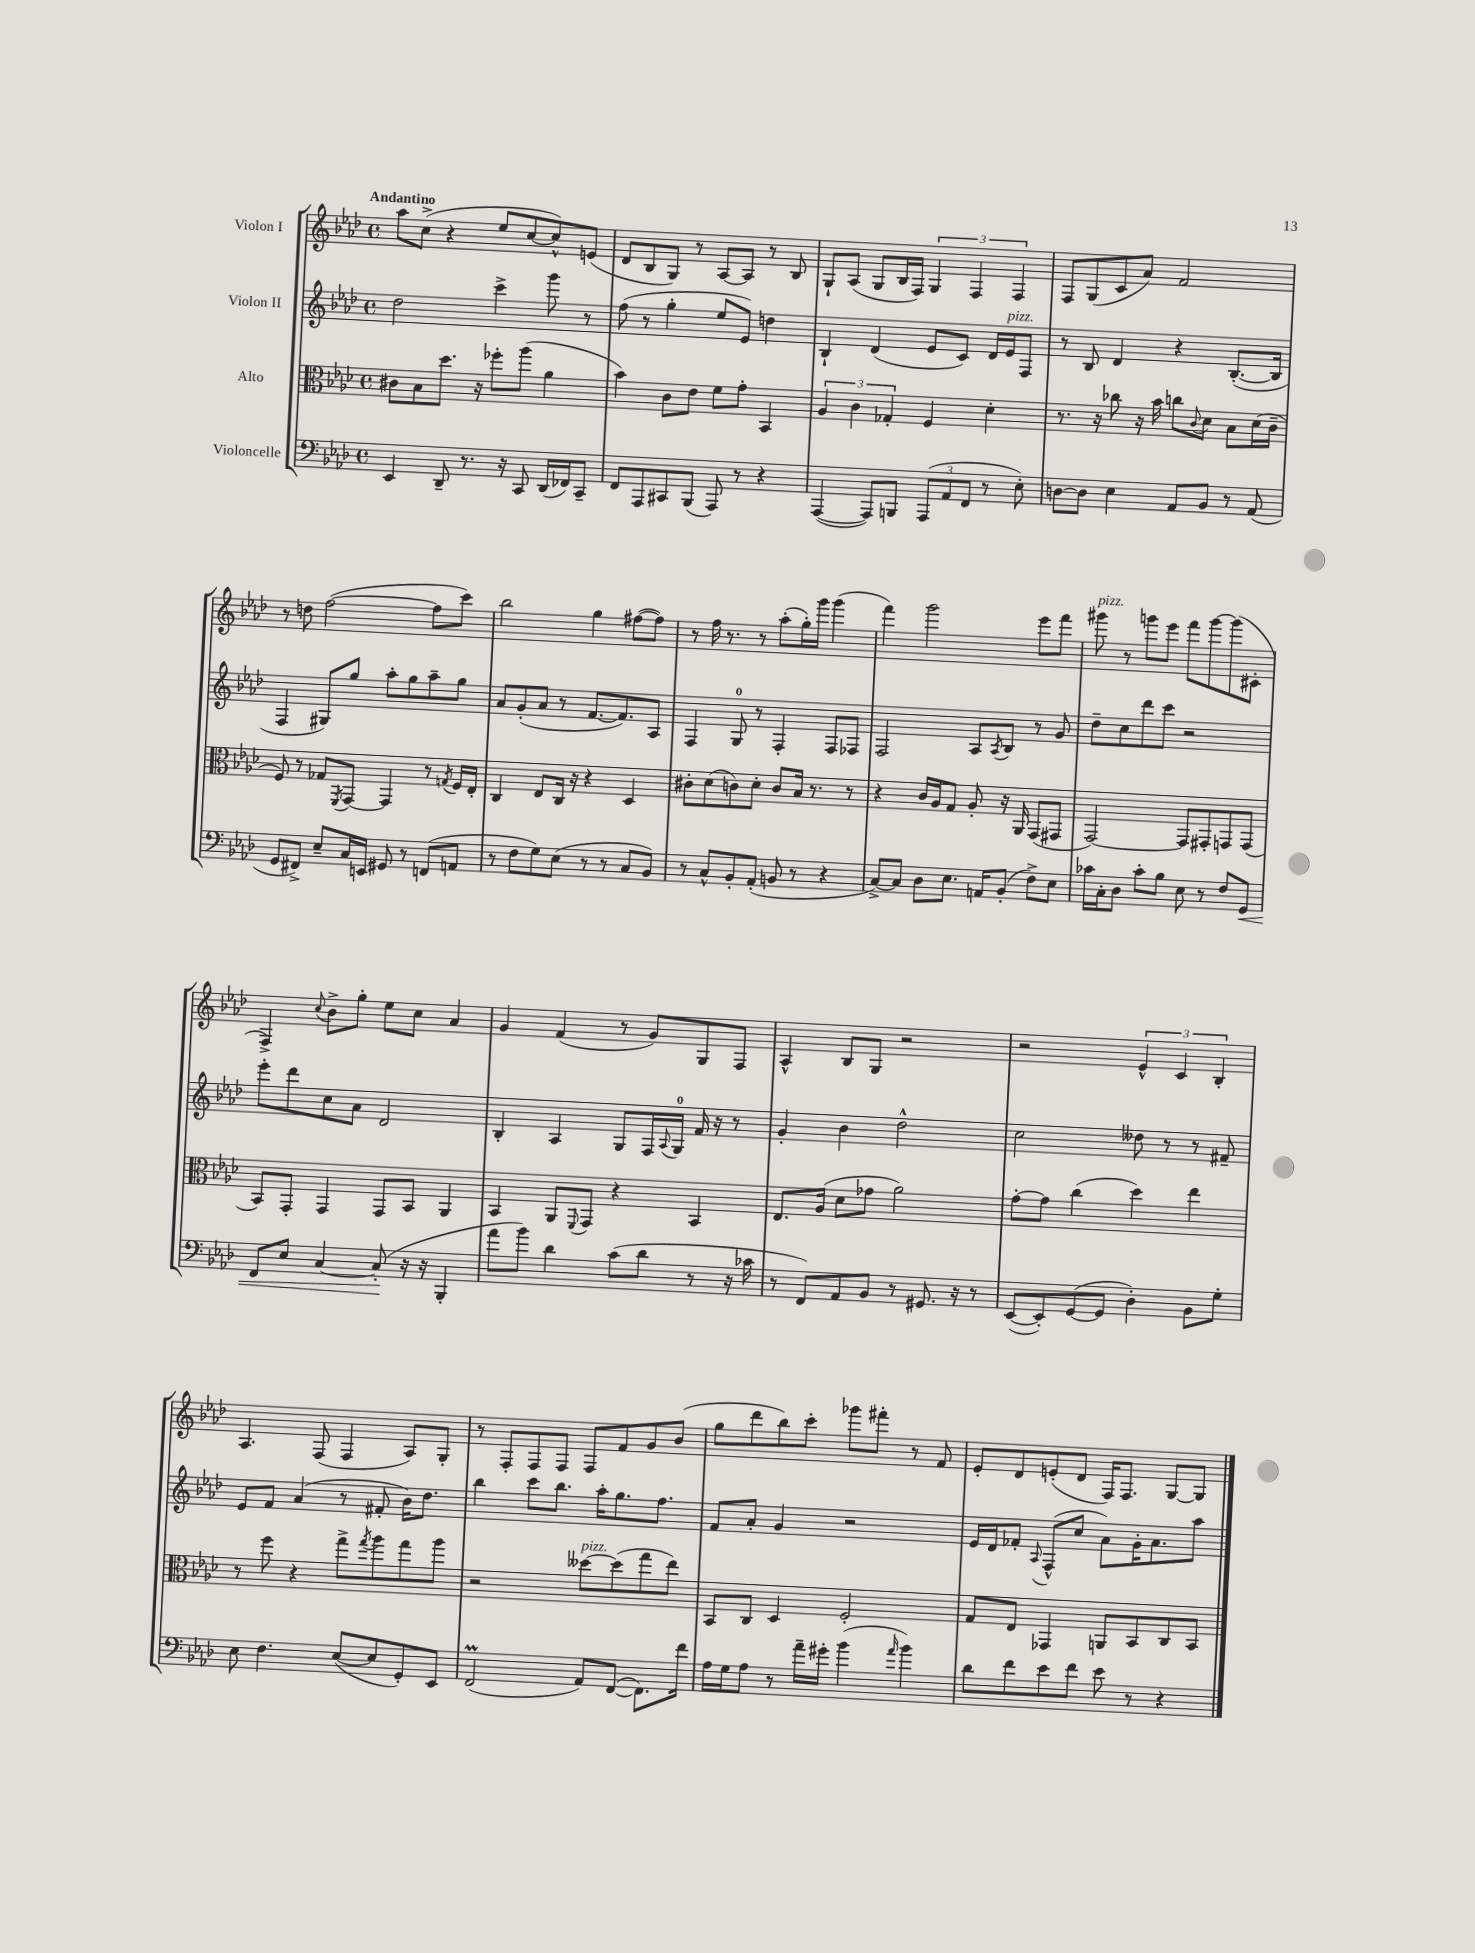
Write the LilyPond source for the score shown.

<<
\new StaffGroup <<
\new Staff = "s0" \with { instrumentName = "Violon I" } {
    \clef treble \key aes \major \defaultTimeSignature \time 4/4 \tempo "Andantino"
    aes''8 c''8->( r4 ees''8 c''8~ c''8-^) e'8( |
    des'8 bes8 g8) r8 aes8~ aes8 r8 bes8 |
    g8-! aes8( g8 bes16 f16) \tuplet 3/2 { g4 f4 f4 } |
    f8 g8( c'8 aes'8) f'2 |
    r8 d''8 f''2~( f''8 c'''8) |
    bes''2 g''4 fis''8~( fis''8) |
    r8 f''16 r8. r8 aes''8-.( g''16-.) g'''16 g'''4( |
    f'''4) g'''2 ees'''8 f'''8 |
    gis'''8^\markup { \italic "pizz." } r8 g'''8 ees'''8 f'''8 g'''8~ g'''8( cis'8-. |
    f4->) \appoggiatura { c''8 } bes'8-> g''8-. ees''8 c''8 aes'4 |
    g'4 f'4( r8 g'8) g8 f8 |
    aes4-^ bes8 g8 r2 |
    r2 \tuplet 3/2 { ees'4-^ c'4 bes4-. } |
    aes4. f8( f4 aes8) g8-. |
    r8 f8-. f8 f8 f8 f'8 g'8 bes'8( |
    g''8 des'''8 bes''8) c'''8-. ges'''8 fis'''8-. r8 f'8 |
    ees'8-. des'8 e'8-.( des'8 f16) f8. g8~ g8 \bar "|." |
}
\new Staff = "s1" \with { instrumentName = "Violon II" } {
    \clef treble \key aes \major \defaultTimeSignature \time 4/4
    des''2 c'''4-> g'''8 r8 |
    f''8( r8 g''4-. ees''8 ees'8) d''4 |
    bes4-! des'4( ees'8 c'8) des'16 ees'16^\markup { \italic "pizz." } f8 |
    r8 bes8 des'4 r4 bes8.~-.( bes16 |
    f4 gis8) g''8 aes''8-. g''8 aes''8-- g''8 |
    aes'8 g'8-.( aes'8 r8 f'8.~ f'8.) aes8 |
    f4 g8-0 r8 f4-. f8 fes8 |
    f2 aes8 \acciaccatura { aes8 } bes8 r8 g'8 |
    des''8-- c''8 des'''8 c'''8 r2 |
    ees'''8-. des'''8 c''8 aes'8 des'2 |
    bes4-. aes4 g8 f16 \appoggiatura { aes8 } g16-0 f'16 r16 r8 |
    g'4-. bes'4 des''2-^ |
    c''2 deses''8 r8 r8 fis'8-- |
    ees'8 f'8 aes'4( r8 fis'8-. bes'16) des''8. |
    bes''4 c'''8 bes''8. aes''16-. g''8. f''8. |
    f'8 aes'8-. g'4 r2 |
    ees'16 des'16 fes'8-. \appoggiatura { aes8 } f8-^( c''8 aes'8) g'16-. aes'8. aes''8 \bar "|." |
}
\new Staff = "s2" \with { instrumentName = "Alto" } {
    \clef alto \key aes \major \defaultTimeSignature \time 4/4
    cis'8 bes8 des''8. r16 fes''8-. aes''8( aes'4 |
    bes'4) c'8 ees'8 f'8 g'8-. bes,4 |
    \tuplet 3/2 { aes4 c'4 ges4-. } f4 des'4-. |
    r8. r16 ces''8 r16 bes'16 c''8 \appoggiatura { c'8 } des'8 bes8 des'16( c'16-- |
    f8) r8 ges8 \acciaccatura { f,8 } g,8~ g,4 r8 \acciaccatura { g8 } f16 ees16-. |
    c4 ees8 c16 r16 r4 des4 |
    cis'8-. des'8( c'8) des'8-. c'8 bes16 r8. r8 |
    r4 c'16 aes16 g8 aes8-. r16 aes,16 g,8( gis,8 |
    g,2~) g,8 gis,8-. g,8 g,8( |
    bes,8) g,8-. g,4 g,8 bes,8 aes,4 |
    bes,4 aes,8 \appoggiatura { f,8 } g,8 r4 bes,4 |
    ees8. aes16( des'8 ges'8 aes'2) |
    g'8~-. g'8 c''4( des''4) ees''4 |
    r8 f''8 r4 g''8-> \acciaccatura { g''8 } aes''8 g''8 aes''8 |
    r2 deses''8~^\markup { \italic "pizz." } deses''8( g''8 ees''8) |
    bes,8 c8 des4 f2-. |
    g8 ees8 ges,4 a,8 bes,8 c8 bes,8 \bar "|." |
}
\new Staff = "s3" \with { instrumentName = "Violoncelle" } {
    \clef bass \key aes \major \defaultTimeSignature \time 4/4
    ees,4 des,8-- r8. r16 c,8 des,16( fes,16) c,8-- |
    f,8 aes,,8 cis,8 bes,,8( aes,,8) r8 r4 |
    aes,,4~( aes,,8) b,,8 \tuplet 3/2 { aes,,8( aes,8 f,8 } r8 ees8-.) |
    d8~ d8 ees4 aes,8 bes,8 r8 aes,8( |
    g,8 fis,8->) ees8-- c16 e,16 gis,8 r8 f,8( a,8 |
    r8 f8 g8) ees8( r8 r8 c8 bes,8) |
    r8 c8-^ bes,8-. aes,8-.( b,8 r8 r4 |
    c8~->) c8 des8 ees8. a,16 bes,8-.( f8->) ees8 |
    ces'16 c16-. des8 ces'8-. bes8 ees8 r8 f8 g,8\< |
    f,8 ees8 c4~ c8-.\!( r16 r16 bes,,4-. |
    aes'8 bes'8) des'4 c'8( des'8 r8 r16 ces'16 |
    r8 f,8) aes,8 bes,8 r8 gis,8. r16 r8 |
    ees,8~( ees,8-.) g,8~( g,8 des4-.) bes,8 g8-. |
    ees8 f4. ees8~( ees8 g,8-.) ees,8 |
    f,2\prall( aes,8) f,8~( f,8.) f'16 |
    aes16 g16 aes8 r8 aes'16-- gis'16-. bes'4( \grace { aes'16 } bes'4) |
    des'8 f'8 ees'8 f'8 ees'8 r8 r4 \bar "|." |
}
>>
>>
\layout { \context { \Score \remove "Bar_number_engraver" } }
